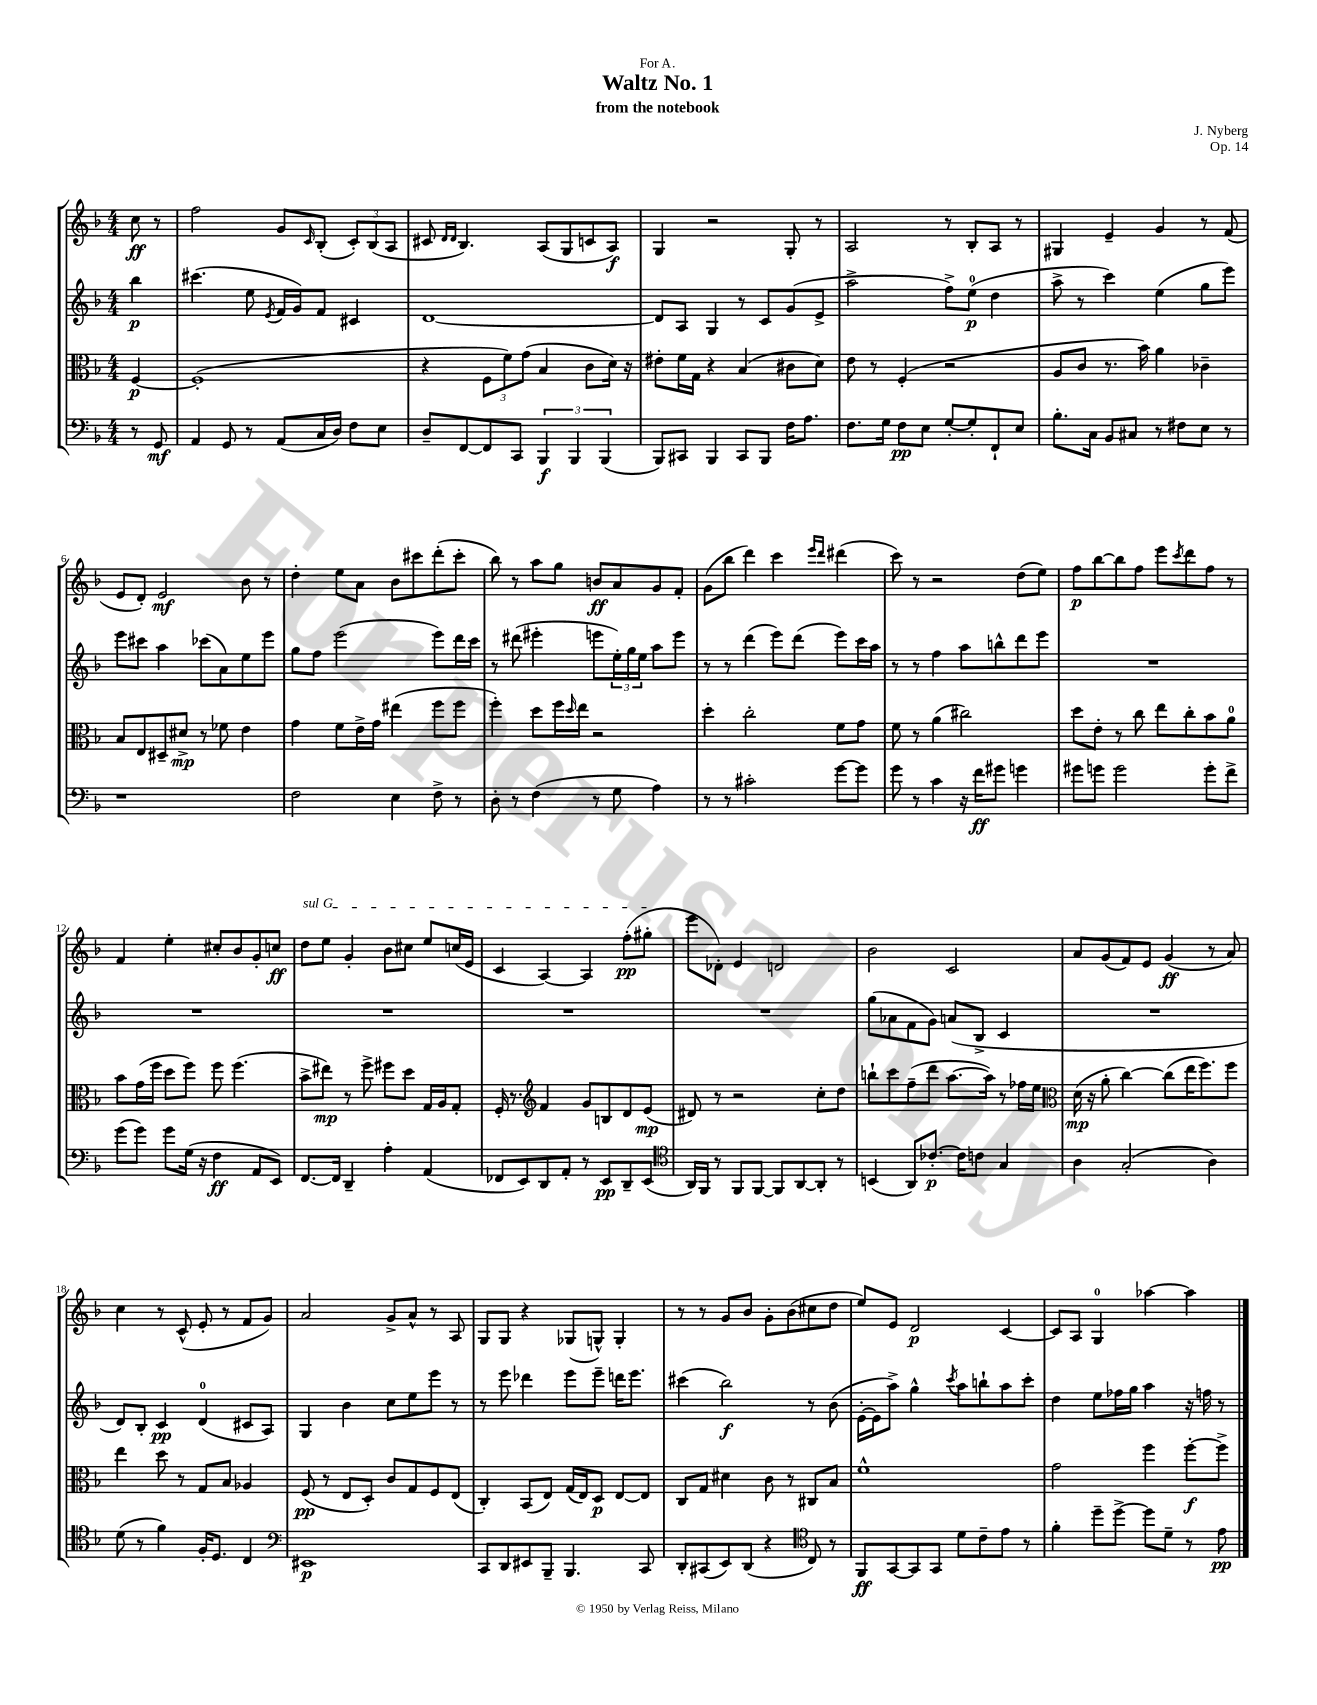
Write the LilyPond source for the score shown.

\header { title = "Waltz No. 1" composer = "J. Nyberg" subtitle = "from the notebook" dedication = "For A." opus = "Op. 14" }
<<
\new StaffGroup <<
\new Staff = "s0" {
    \clef treble \key f \major \numericTimeSignature \time 4/4 \partial 4
    c''8\ff r8 |
    f''2 g'8 \grace { c'16 } bes8-.( \tuplet 3/2 { c'8-.) bes8( a8 } |
    cis'8 \grace { d'16 d'16 } bes4.) a8( g8 c'8 a8\f) |
    g4 r2 g8-. r8 |
    a2 r8 bes8-. a8 r8 |
    gis4 e'4-- g'4 r8 f'8( |
    e'8 d'8-.) e'2\mf bes'8 r8 |
    d''4-. e''8 a'8 bes'8 cis'''8 d'''8-.( cis'''8-. |
    bes''8) r8 a''8 g''8 b'8\ff a'8 g'8 f'8-. |
    g'8( bes''8 d'''4) c'''4 \grace { e'''16 d'''16 } dis'''4( |
    c'''8) r8 r2 d''8( e''8) |
    f''8\p bes''8~ bes''8 f''8 e'''8 \acciaccatura { c'''8 } d'''8 f''8 r8 |
    f'4 e''4-. cis''8-. bes'8 g'8-. c''8\ff |
    \once \override TextSpanner.bound-details.left.text = \markup { \italic "sul G" } d''8\startTextSpan e''8 g'4-. bes'8 cis''8 e''8 c''16( e'16 |
    c'4 a4~) a4 f''8-.\pp( gis''8-.\stopTextSpan |
    e'''8 des'8-.) e'4 d'2 |
    bes'2 c'2 |
    a'8 g'8( f'8) e'8 g'4\ff( r8 a'8) |
    c''4 r8 c'8-^( e'8-. r8 f'8 g'8) |
    a'2 g'8-> a'8-^ r8 a8 |
    g8 g8 r4 ges8( g8-^) g4-. |
    r8 r8 g'8 bes'8 g'8-. bes'8( cis''8 d''8 |
    e''8) e'8 d'2\p c'4~ |
    c'8 a8 g4-0 aes''4~ aes''4 \bar "|." |
}
\new Staff = "s1" {
    \clef treble \key f \major \numericTimeSignature \time 4/4 \partial 4
    bes''4\p |
    cis'''4.( e''8 \acciaccatura { e'8 } f'16 g'16) f'8 cis'4 |
    d'1~ |
    d'8 a8 g4 r8 c'8 g'8( e'8-> |
    a''2-> f''8->) e''8-0\p( d''4 |
    a''8-> r8 c'''4) e''4( g''8 e'''8) |
    e'''8 cis'''8 a''4 ces'''8( a'8) e''8 e'''8 |
    g''8 f''8 e'''2( e'''8) d'''16 c'''16 |
    r8 dis'''8( eis'''4-. e'''8 \tuplet 3/2 { e''16-.) g''16 e''16 } a''8 e'''8 |
    r8 r8 d'''4( e'''8) d'''8( e'''8) c'''16 a''16 |
    r8 r8 f''4 a''8 b''8-^ d'''8 e'''8 |
    R1 |
    R1 |
    R1 |
    R1 |
    R1 |
    g''8( aes'8 f'8 g'8) a'8( bes8-> c'4 |
    R1 |
    d'8) bes8-. c'4\pp d'4-0( cis'8 a8) |
    g4 bes'4 c''8 e''8 e'''8 r8 |
    r8 e'''8 des'''4 e'''8 e'''8-- d'''16 e'''8. |
    cis'''4( bes''2\f) r8 bes'8( |
    e'16~-. e'16 a''8->) g''4-^ \acciaccatura { c'''8 } a''8 b''8-! a''8 c'''8-. |
    d''4 e''8 fes''16 g''16 a''4 r16 f''16 r8 \bar "|." |
}
\new Staff = "s2" {
    \clef alto \key f \major \numericTimeSignature \time 4/4 \partial 4
    f4~\p |
    f1-.( |
    r4 \tuplet 3/2 { f8 f'8) g'8( } bes4 c'8 d'16) r16 |
    eis'8-. f'16 g16 r4 bes4( cis'8 d'8) |
    e'8 r8 f4-.( r2 |
    a8 c'8 r8. bes'16) a'4 ces'4-- |
    bes8 e8 dis8-- dis'8->\mp r8 fes'8 e'4 |
    g'4 f'8 e'16-> g'16 eis''4( f''8 f''8 |
    f''4-.) d''8 f''16 \grace { d''16 } e''16 r2 |
    d''4-. c''2-. f'8 g'8 |
    f'8 r8 a'4( cis''2) |
    d''8 e'8-. r8 c''8 e''8 c''8-. bes'8 a'8-0 |
    bes'8 g'16( f''16 d''8 f''8) f''8 f''4.( |
    bes'8-> eis''8\mp) r8 f''8-> fis''8 d''8 g16 a16 g8-. |
    f16-. r8. \clef treble f'4 g'8 b8 d'8 e'8\mp( |
    dis'8) r8 r2 c''8-. d''8 |
    b''8-! c'''8 f''8--( d'''8 a''8.~ a''16) r8 fes''16 e''16 |
    \clef alto d'16\mp( r16 a'8-. c''4~) c''8( e''16 f''8.) f''8 |
    e''4 d''8 r8 g8 bes8 aes4 |
    f8\pp( r8 e8 d8-.) c'8 g8 f8 e8( |
    c4-.) bes,8( e8) g16( e16) d8\p e8~ e8 |
    c8 g8 dis'4 c'8 r8 cis8 bes8 |
    f'1-^ |
    g'2 f''4 f''8~-.\f f''8-> \bar "|." |
}
\new Staff = "s3" {
    \clef bass \key f \major \numericTimeSignature \time 4/4 \partial 4
    r8 g,8\mf |
    a,4 g,8 r8 a,8( c16 d16) f8 e8 |
    d8-- f,8~ f,8 c,8 \tuplet 3/2 { bes,,4\f bes,,4 bes,,4( } |
    bes,,8) cis,8 bes,,4 cis,8 bes,,8 f16 a8. |
    f8. g16 f8\pp e8 g8~-. g8-. f,8-! e8 |
    bes8.-. c16 bes,8 cis8 r8 fis8 e8 r8 |
    r1 |
    f2 e4 f8-> r8 |
    d8-. r8 f4( r8 g8 a4) |
    r8 r8 cis'2-. g'8~ g'8 |
    g'8 r8 c'4 r16 f'16\ff gis'8 g'4 |
    gis'8 g'8 g'2 g'8-. f'8-> |
    g'8( g'8) g'8 g16( r16 f4\ff a,8 e,8) |
    f,8.~ f,16 d,4-- a4-. a,4( |
    fes,8 e,8) d,8 a,8-. r8 e,8\pp d,8-- e,8( |
    \clef tenor a,16) f,16 r8 f,8 f,8~ f,8 a,8~ a,8-. r8 |
    b,4( a,8) ces'8.~-.\p ces'16 c'8 g4 |
    a4 g2-.( a4) |
    d'8( r8 f'4) f16-. d8. c4 |
    \clef bass eis,1\p |
    c,8 d,8 eis,8 bes,,8-- bes,,4. c,8 |
    d,8-. cis,8( e,8) d,8( r4 \clef tenor c8) r8 |
    f,8\ff g,8~ g,8 g,8 d'8 c'8-- e'8 r8 |
    f'4-. d''8-- d''8~-> d''8 d'8-- r8 e'8\pp \bar "|." |
}
>>
>>
